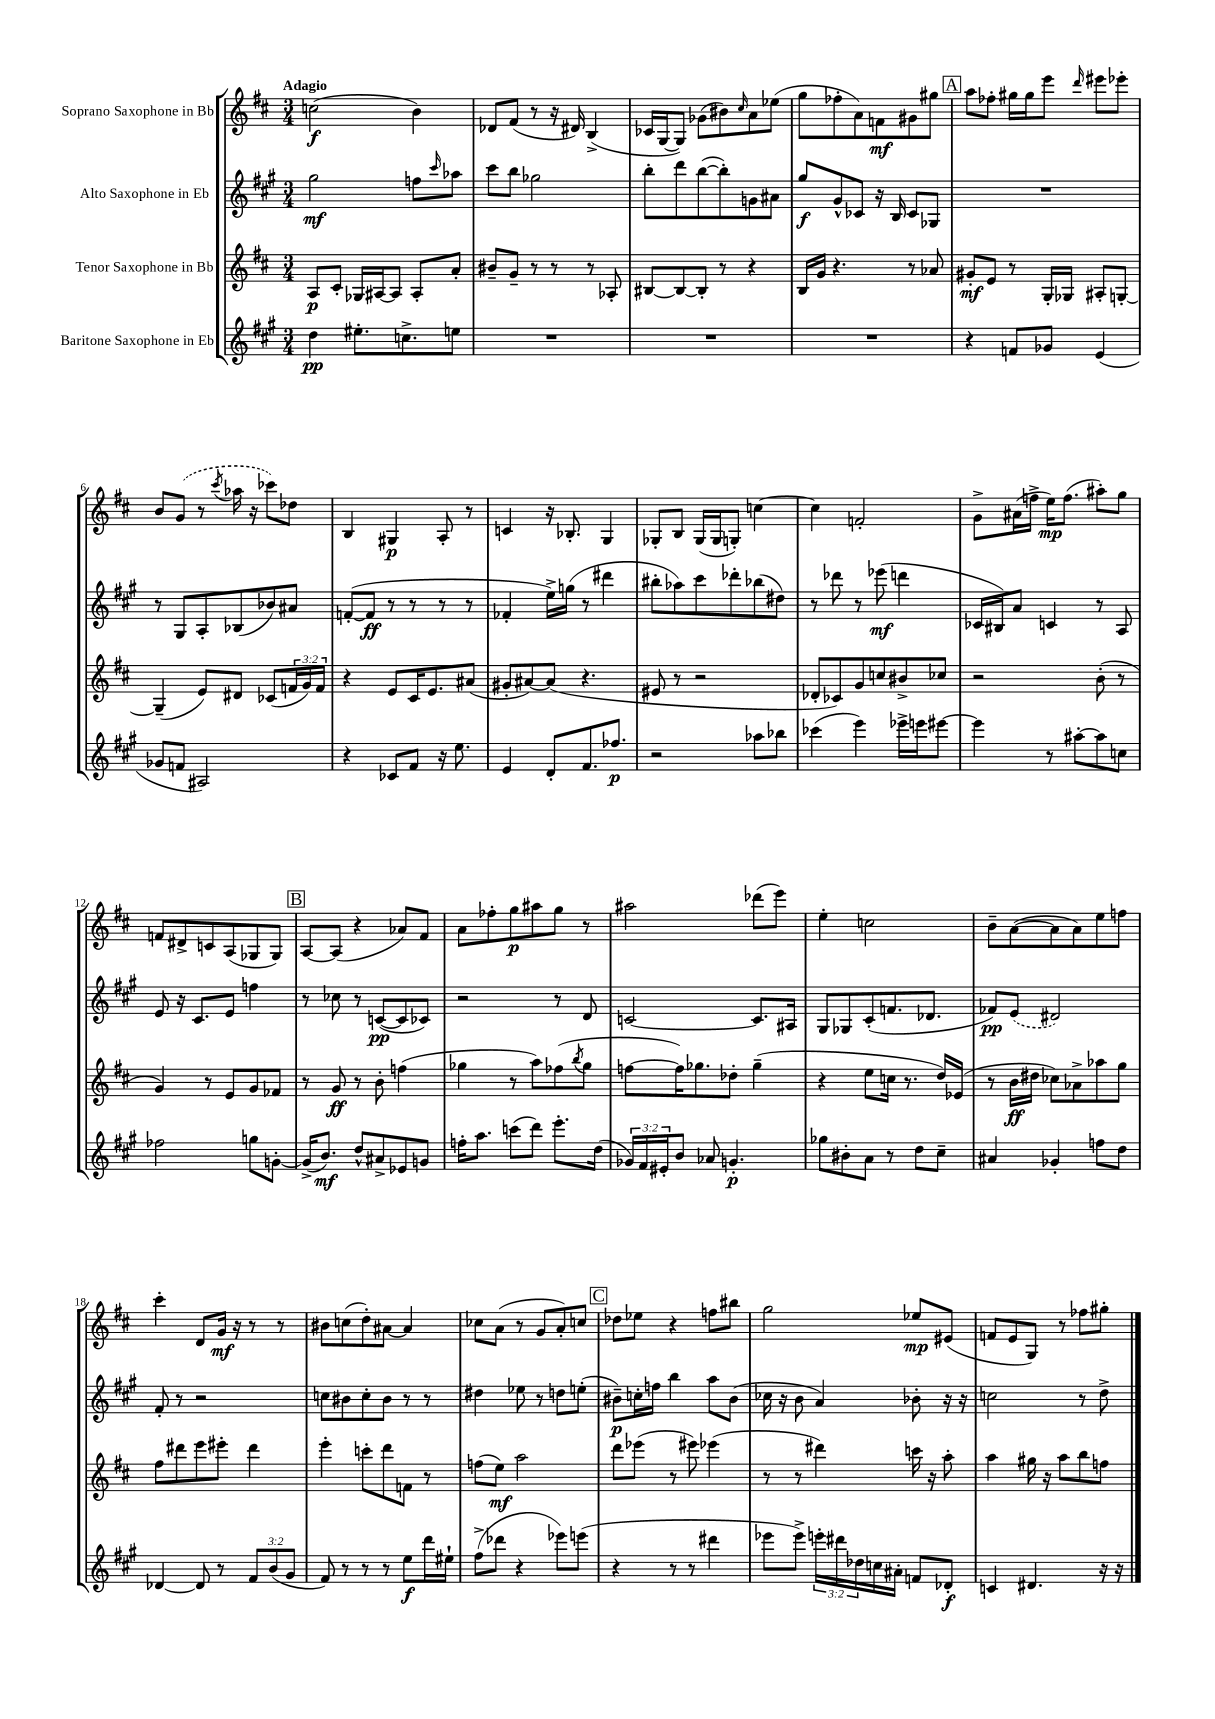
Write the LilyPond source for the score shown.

<<
\new StaffGroup <<
\new Staff = "s0" \with { instrumentName = "Soprano Saxophone in Bb" } {
    \clef treble \key d \major \numericTimeSignature \time 3/4 \tempo "Adagio"
    c''2\f( b'4) |
    des'8 fis'8( r8 r16 dis'16) b4->( |
    ces'16 g16~ g8) ges'8( bis'8) \grace { cis''16 } a'8 ees''8( |
    g''8 fes''8-. a'8) f'8\mf gis'8 gis''8 |
    \mark \markup { \box "A" } a''8 fes''8-. gis''16 gis''16 e'''8 \grace { d'''16 } eis'''8 ees'''8-. |
    b'8 \once \slurDashed g'8( r8 \acciaccatura { cis'''8 } aes''16 r16 ces'''8) des''8 |
    b4 gis4\p a8-. r8 |
    c'4 r16 bes8.-. g4 |
    ges8-. b8 ges16( ges16 g8-.) c''4~ |
    c''4 f'2-. |
    g'8-> ais'16( f''16-> e''16\mp) f''8.( ais''8-.) g''8 |
    f'8 dis'8-> c'8 a8( ges8 ges8) |
    \mark \markup { \box "B" } a8~ a8( r4 aes'8) fis'8 |
    a'8 fes''8-. g''8\p ais''8 g''8 r8 |
    ais''2 des'''8( e'''8) |
    e''4-. c''2 |
    b'8-- a'8~( a'8 a'8) e''8 f''8 |
    cis'''4-. d'8 g'16\mf r16 r8 r8 |
    bis'8 c''8( d''8-.) ais'8~ ais'4 |
    ces''8 a'8( r8 g'8 a'8-.) c''8 |
    \mark \markup { \box "C" } des''8 ees''8 r4 f''8 bis''8 |
    g''2 ees''8\mp eis'8( |
    f'8 e'8 g8) r8 fes''8 gis''8-. \bar "|." |
}
\new Staff = "s1" \with { instrumentName = "Alto Saxophone in Eb" } {
    \clef treble \key a \major \numericTimeSignature \time 3/4
    gis''2\mf f''8 \grace { cis'''16 } aes''8 |
    cis'''8 b''8 ges''2 |
    b''8-. d'''8 b''8~( b''8-.) g'8 ais'8 |
    gis''8\f gis'8-^ ces'8 r16 b16 ces'8 ges8 |
    \mark \markup { \box "A" } R2. |
    r8 gis8 a8-. bes8( bes'8) ais'8 |
    f'8~-.( f'8\ff r8 r8 r8 r8 |
    fes'4-. e''16->) g''16( r8 dis'''4 |
    bis''8-. aes''8) cis'''8 des'''8-. bes''8( dis''8) |
    r8 des'''8 r8 ees'''8\mf( d'''4 |
    ces'16 bis16) a'8 c'4 r8 a8 |
    e'8 r16 cis'8. e'8 f''4 |
    \mark \markup { \box "B" } r8 ces''8 r8 c'8~\pp( c'8 ces'8) |
    r2 r8 d'8 |
    c'2~ c'8. ais16 |
    gis8 ges8 cis'8-.( f'8. des'8. |
    fes'8\pp) \once \slurDashed e'8( dis'2) |
    fis'8-. r8 r2 |
    c''8 bis'8 c''8-. bis'8 r8 r8 |
    dis''4 ees''8 r8 d''8 e''8-.( |
    \mark \markup { \box "C" } bis'8--\p) c''16-. f''16 b''4 a''8 bis'8( |
    ces''16 r16 b'8 a'4) bes'8-. r16 r16 |
    c''2 r8 d''8-> \bar "|." |
}
\new Staff = "s2" \with { instrumentName = "Tenor Saxophone in Bb" } {
    \clef treble \key d \major \numericTimeSignature \time 3/4 \override Staff.TupletNumber.text = #tuplet-number::calc-fraction-text
    a8\p cis'8-. ges16 ais16~ ais8 ais8-. a'8-. |
    bis'8-- g'8-- r8 r8 r8 aes8-. |
    bis8~ bis8~ bis8-. r8 r4 |
    b16 g'16 r4. r8 aes'8 |
    \mark \markup { \box "A" } gis'8-.\mf e'8 r8 g16-. ges16 ais8-. g8~-. |
    g4--( e'8) dis'8 ces'8( \tuplet 3/2 { f'16 g'16) f'16 } |
    r4 e'8 cis'16 e'8. ais'8( |
    gis'8-. ais'8~) ais'8( r4. |
    eis'8 r8 r2 |
    des'8-. ces'8) g'8 c''8 bis'8-> ces''8 |
    r2 b'8-.( r8 |
    g'4) r8 e'8 g'8 fes'8 |
    \mark \markup { \box "B" } r8 g'8\ff r8 b'8-. f''4( |
    ges''4 r8 a''8) fes''8( \acciaccatura { b''8 } ges''8 |
    f''8~ f''16) ges''8. des''8-. ges''4--( |
    r4 e''8 c''16 r8. d''16) ees'16( |
    r8 b'16\ff dis''16 ces''8) aes'8-> aes''8 g''8 |
    fis''8 dis'''8 e'''8 eis'''8-. dis'''4 |
    e'''4-. c'''8-. d'''8 f'8 r8 |
    f''8( e''8\mf) a''2 |
    \mark \markup { \box "C" } d'''8 ees'''8( r8 eis'''8) ees'''4( |
    r8 r8 dis'''4) c'''16 r16 a''8-. |
    a''4 gis''16 r16 a''8 b''8 f''8 \bar "|." |
}
\new Staff = "s3" \with { instrumentName = "Baritone Saxophone in Eb" } {
    \clef treble \key a \major \numericTimeSignature \time 3/4 \override Staff.TupletNumber.text = #tuplet-number::calc-fraction-text
    d''4\pp eis''8.-. c''8.-> e''8 |
    R2. |
    R2. |
    R2. |
    \mark \markup { \box "A" } r4 f'8 ges'8 e'4( |
    ges'8 f'8 ais2) |
    r4 ces'8 fis'8 r16 e''8. |
    e'4 d'8-. fis'8. fes''8.\p |
    r2 aes''8 bes''8 |
    ces'''4( e'''4) ees'''16-> e'''16 eis'''8~ |
    eis'''4 r8 ais''8~-. ais''8 c''8 |
    fes''2 g''8 g'8~-. |
    \mark \markup { \box "B" } g'16->( b'8.\mf) d''8-^ ais'8-> ees'8 g'8 |
    f''16-. a''8. c'''8( d'''8) e'''8.-. d''16( |
    \tuplet 3/2 { ges'16) fis'16 eis'16-. } b'8 aes'8 g'4.-.\p |
    ges''8 bis'8-. a'8 r8 d''8 cis''8-- |
    ais'4 ges'4-. f''8 d''8 |
    des'4~ des'8 r8 \tuplet 3/2 { fis'8 b'8( gis'8 } |
    fis'8) r8 r8 r8 e''8\f d'''16 eis''16-! |
    fis''8->( des'''8 r4 ees'''8) e'''8( |
    \mark \markup { \box "C" } r4 r8 r8 dis'''4 |
    ees'''8 ees'''8->) \tuplet 3/2 { e'''16-. dis'''16 des''16 } c''16 ais'16-. f'8 des'8-.\f |
    c'4 dis'4. r16 r16 \bar "|." |
}
>>
>>
